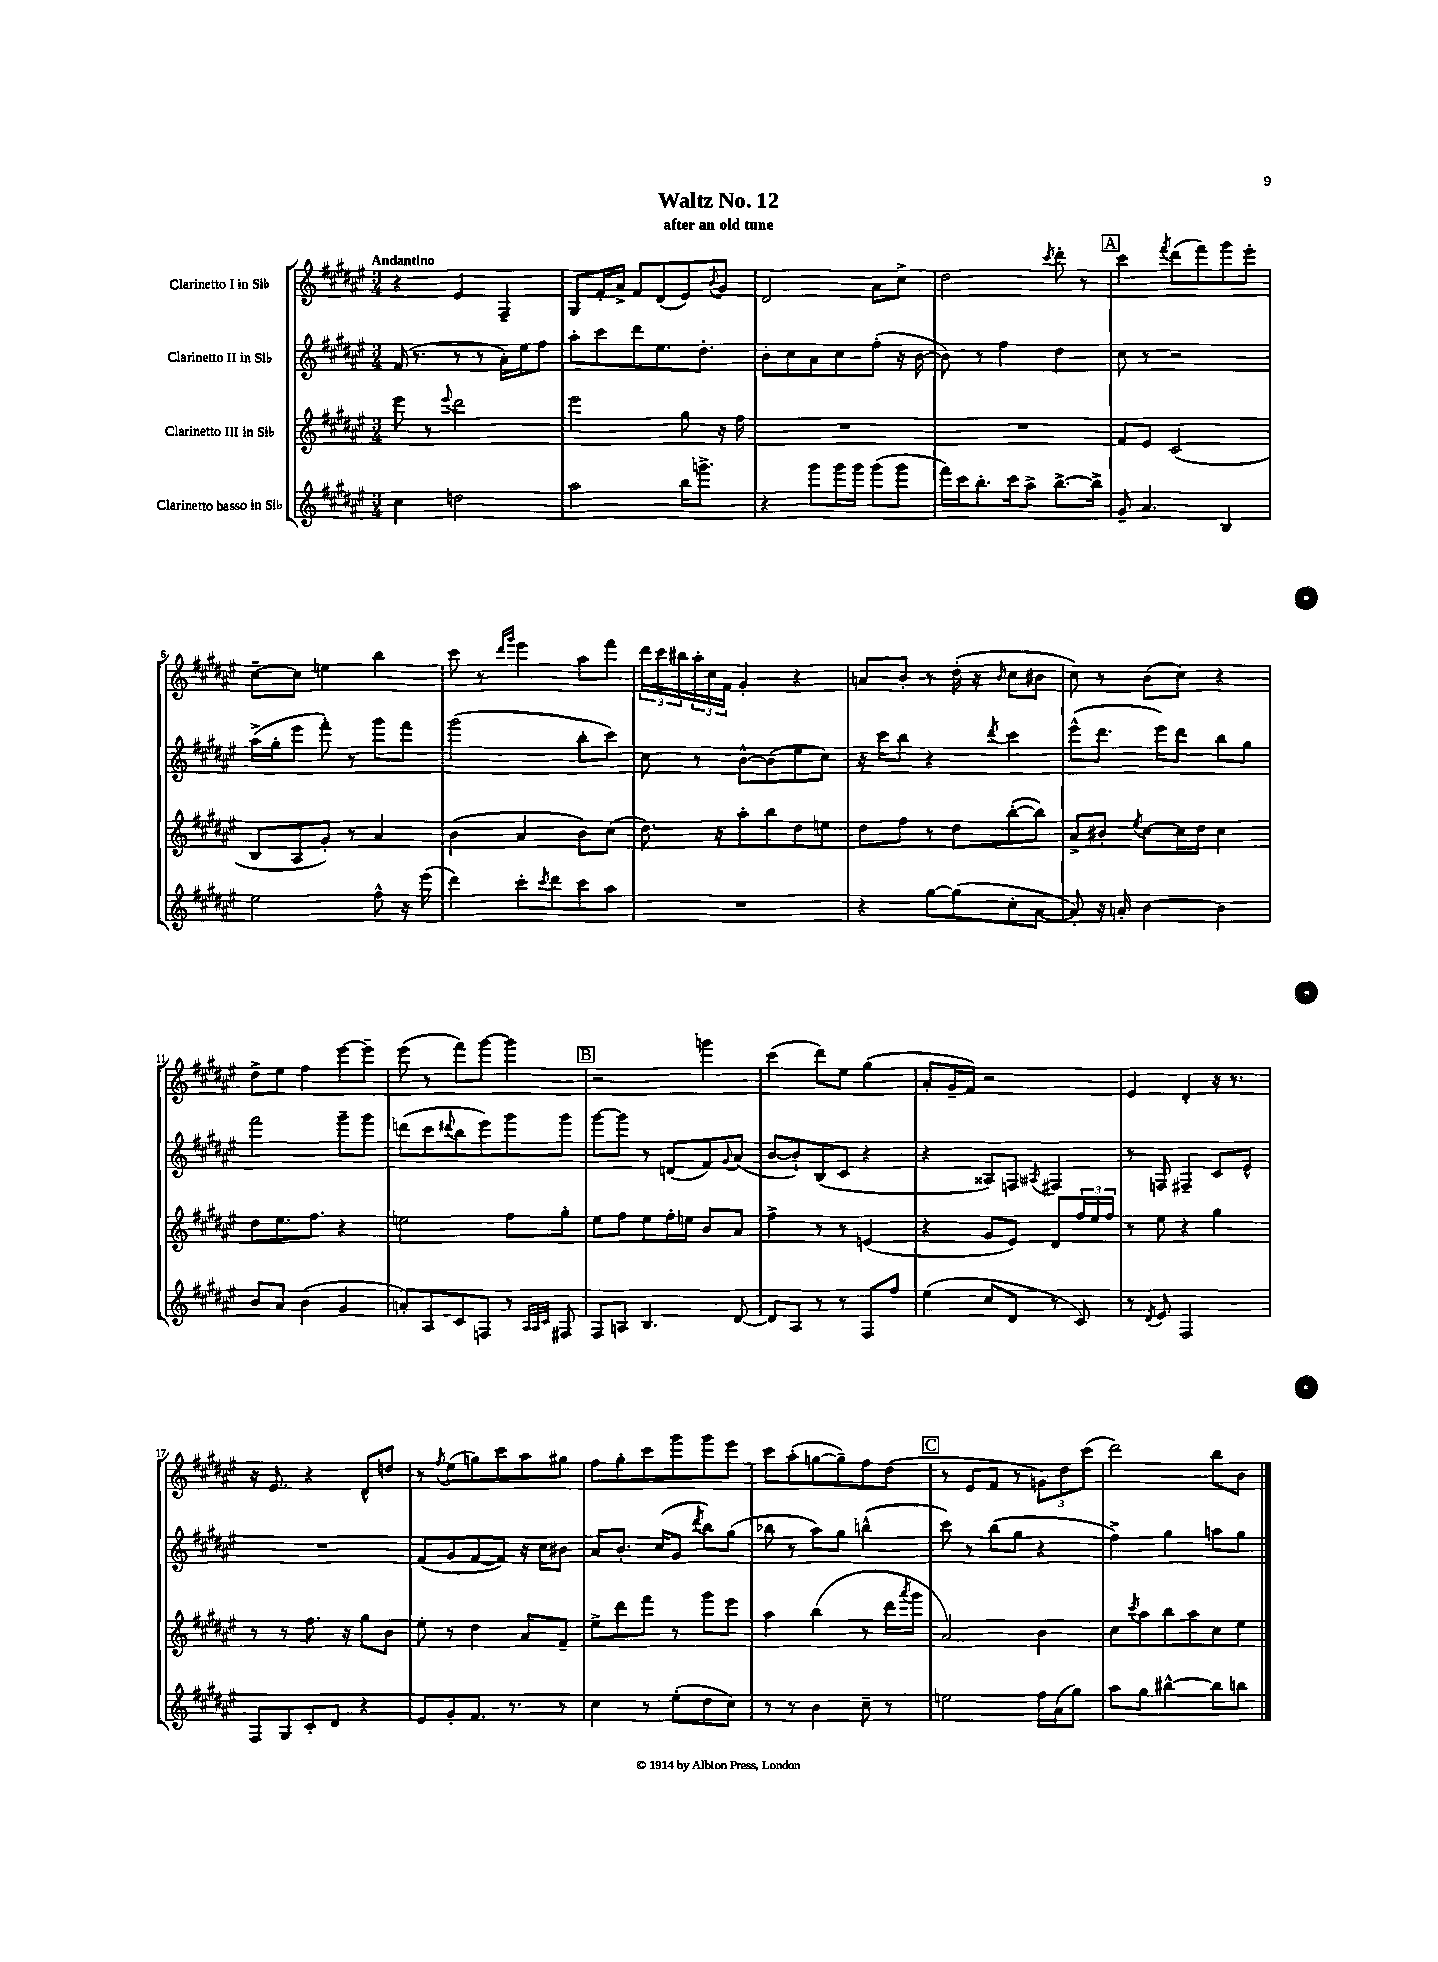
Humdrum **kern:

**kern	**kern	**kern	**kern
*staff4	*staff3	*staff2	*staff1
*clefG2	*clefG2	*clefG2	*clefG2
*k[f#c#g#d#a#e#]	*k[f#c#g#d#a#e#]	*k[f#c#g#d#a#e#]	*k[f#c#g#d#a#e#]
*M3/4	*M3/4	*M3/4	*M3/4
4cc#	8eee#	(16f#	4r
.	.	8.r	.
.	8r	.	.
.	8qqeee#	.	.
2dd	2ddd#	8r	4e#
.	.	8r	.
.	.	16a#')	4F#~
.	.	16ee#	.
.	.	8ff#	.
=	=	=	=
2aa#	2eee#	8aa#'	8G#
.	.	8ccc#	16f#'
.	.	.	16a#^
.	.	8ddd#	8f#
.	.	8.ee#	(8d#
16bb	8gg#	.	8e#)
8.ggg^	.	8.dd#'	.
.	.	.	8qqb
.	16r	.	8g#
.	16ff#	.	.
=	=	=	=
4r	2.r	8b'	2d#
.	.	8cc#	.
8ggg#	.	8a#	.
16ggg#	.	8cc#	.
16ggg#	.	.	.
(8ggg#	.	(8ff#'	8a#
8ggg#	.	16r	8cc#^
.	.	[16b	.
=	=	=	=
16fff#)	2.r	8b])	2dd#
16ccc#	.	.	.
8.bb'	.	8r	.
.	.	4ff#	.
16ccc#	.	.	.
8aa#^	.	.	.
.	.	.	8qccc#
[8.bb^	.	4dd#	8ddd#'
.	.	.	8r
16bb^]	.	.	.
=	=	=	=
8g#~	8f#	8cc#	4ccc#
4.a#	8e#	8r	.
.	.	.	8qfff#
.	(2c#	2r	(8ddd#
.	.	.	8fff#)
4B	.	.	8ggg#
.	.	.	8eee#'
=	=	=	=
2ee#	8B	(16aa#^	[8cc#~
.	.	16gg#'	.
.	8A#	8eee#	8cc#]
.	8g#')	8fff#')	4ee
.	8r	8r	.
8ff#^^	4a#	8ggg#	4bb
16r	.	8fff#	.
(16eee#	.	.	.
=	=	=	=
4ddd#)	(4b	(2ggg#	8ccc#
.	.	.	8r
.	.	.	16qqddd#
.	.	.	16qqggg#
8ccc#'	4a#	.	4eee#
8qccc#	.	.	.
8ddd#	.	.	.
8ccc#	8b)	8bb'	8aa#
8aa#	(8cc#	8ccc#)	8fff#
=	=	=	=
2.r	8.dd#)	8cc#	24ddd#
.	.	.	24ccc#
.	.	.	24bb#
.	.	8r	24aa#'
.	.	.	24cc#
.	16r	.	.
.	.	.	24f#
.	8aa#'	[8b^^	4g#'
.	8bb	(8b]	.
.	8dd#	8ee#	4r
.	8ee	8cc#)	.
=	=	=	=
4r	8dd#	16r	8a
.	.	16ccc#	.
.	8ff#	8bb	8b'
[8gg#	8r	4r	8r
(8gg#]	8dd#	.	(16dd#'
.	.	.	16r
.	.	8qddd#	16qqb
8cc#'	([8bb'	4ccc#	8cc#
[8a#	8bb])	.	8b#
=	=	=	=
8a#'])	8a#^	(8eee#^^	8cc#)
16r	8b#'	8.ddd#	8r
16a'	.	.	.
.	8qee#	.	.
[4b	[8cc#	.	(8b
.	.	16eee#)	.
.	16cc#]	8ddd#	8cc#)
.	16dd#	.	.
4b]	4cc#	8bb	4r
.	.	8gg#	.
=	=	=	=
8b	8dd#	2fff#	8dd#^
8a#	8.ee#	.	8ee#
(4b	.	.	4ff#
.	8.ff#	.	.
4g#	4r	8ggg#~	[8eee#
.	.	8ggg#	8eee#~]
=	=	=	=
8a')	2ee	(8ddd	(8eee#
8A#	.	8ccc#	8r
.	.	8qqddd#	.
8c#	.	8bb	8fff#)
8F	.	8eee#)	[8ggg#
8r	8ff#	8ggg#	4ggg#]
32qqA#	.	.	.
32qqA#	.	.	.
32qqc#	.	.	.
8F#	8gg#'	8ggg#	.
=	=	=	=
8F#	8ee#	[8ggg#	2r
8A	8ff#	8ggg#]	.
4.B	8ee#	8r	.
.	16ff#'	(8d	.
.	16ee	.	.
.	8b	8f#)	4ggg
.	.	8qqg#	.
[8d#	8a#	(8a#	.
=	=	=	=
8d#]	4ff#^	[8b	(4ccc#
8A#	.	8b`])	.
8r	8r	(8B	8ddd#)
8r	8r	8c#	8ee#
8F#	(4e	4r	(4gg#
8ff#	.	.	.
=	=	=	=
(4ee#	4r	4r	8a#'
.	.	.	16g#~
.	.	.	16f#)
8cc#	8g#	8A##)	2r
8d#	8e#)	8F	.
.	.	8qA#	.
8r	8d#	4F#	.
8c#)	24ff#	.	.
.	24ee#	.	.
.	24ff#	.	.
=	=	=	=
8r	8r	8r	4e#
8qd#	.	.	.
8e#	8ee#	8F	.
2F#	4r	4F#~	4d#'
.	4gg#	8c#	16r
.	.	.	8.r
.	.	8e#^^	.
=	=	=	=
8F#	8r	2.r	16r
.	.	.	8.e#
8G#	8r	.	.
8c#'	8.ff#	.	4r
8d#	.	.	.
.	16r	.	.
4r	8gg#	.	8d#^^
.	8b	.	8dd
=	=	=	=
8e#	8ee#'	(8f#	8r
.	.	.	8qff#
8g#'	8r	8g#	(8ee#
8.f#	4dd#	[8f#	8gg)
.	.	8f#])	8ccc#
8.r	.	.	.
.	8a#	16r	8aa#
.	.	16cc#	.
8r	8f#~	8b#	8gg#
=	=	=	=
4cc#	8ee#^	8a#	8ff#
.	8ddd#	8.b'	8gg#'
8r	8fff#	.	8ccc#
.	.	(16cc#	.
(8ee#'	8r	8g#	8ggg#
.	.	8qddd#	.
8dd#	8ggg#	8bb)	8ggg#
8cc#)	8eee#	(8gg#	8eee#
=	=	=	=
8r	4aa#	8bb-	8ccc#
8r	.	8r	(8aa#'
4b	(4bb	8aa#)	[8gg
.	.	8gg#	8gg~])
8cc#~	8r	(4bb^^	8ff#
8r	16ddd#	.	(8dd#
.	8qaaa#	.	.
.	16ggg#	.	.
=	=	=	=
2ee	2a#)	8ccc#)	8r
.	.	8r	8e#
.	.	(8bb	8f#
.	.	8gg#	8r
16ff#	4b	4r	12g)
(16a#	.	.	.
.	.	.	12dd#
8gg#)	.	.	.
.	.	.	(12ccc#
=	=	=	=
8aa#	8cc#	4ff#^)	2ddd#)
.	8qccc#	.	.
8gg#	8aa#	.	.
[4bb#^^	8bb	4gg#	.
.	8aa#	.	.
8bb#]	8cc#	8aa	8bb
8bb	8ee#	8gg#	8b
==	==	==	==
*-	*-	*-	*-
